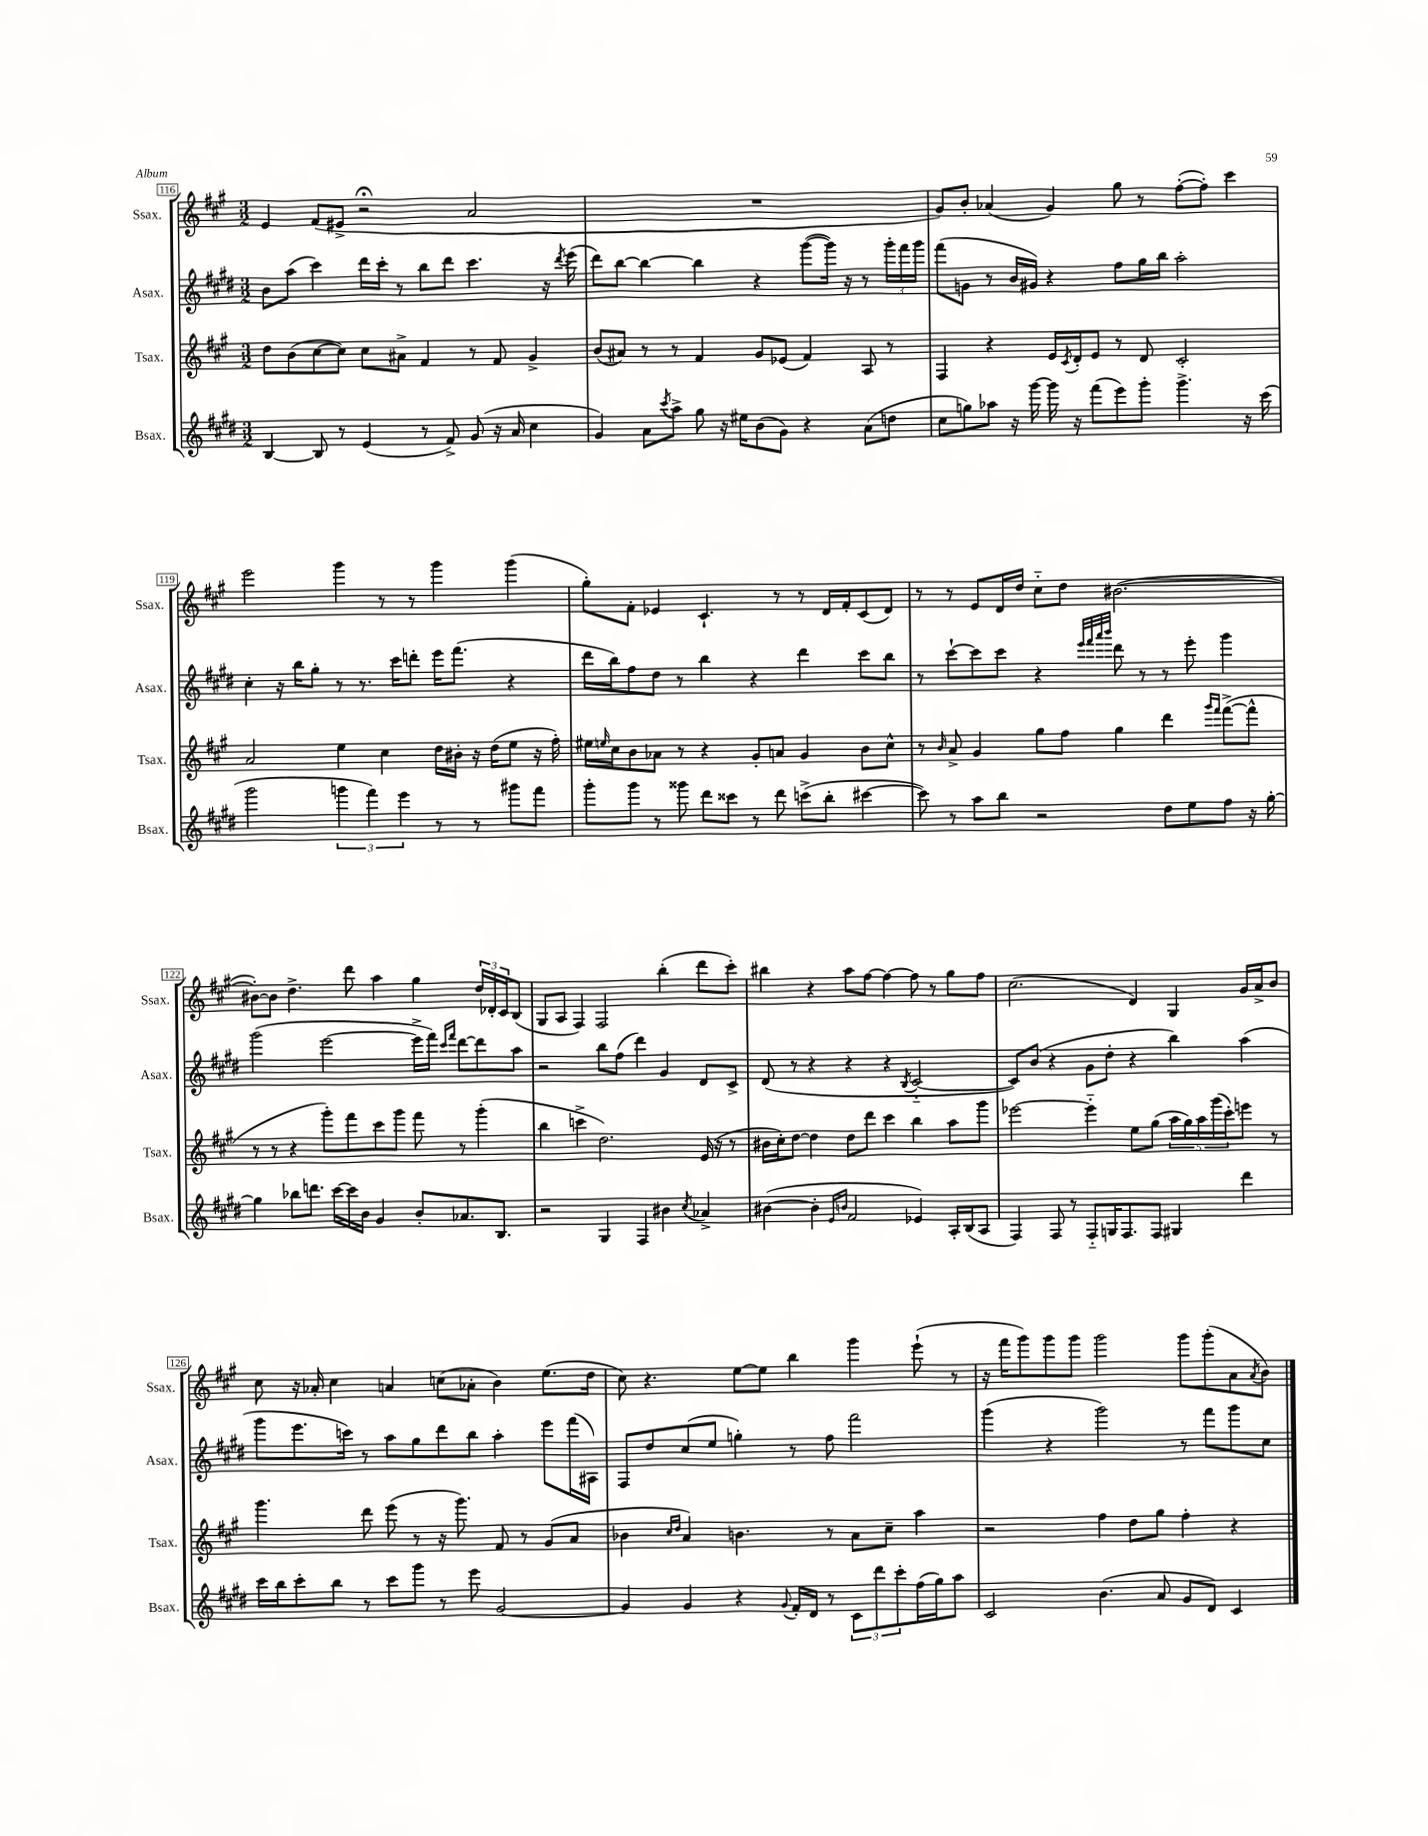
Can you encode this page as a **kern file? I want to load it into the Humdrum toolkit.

**kern	**kern	**kern	**kern
*staff4	*staff3	*staff2	*staff1
*clefG2	*clefG2	*clefG2	*clefG2
*k[f#c#g#d#]	*k[f#c#g#]	*k[f#c#g#d#]	*k[f#c#g#]
*M3/2	*M3/2	*M3/2	*M3/2
[4B	8dd	8b	4e
.	(8b	(8aa	.
8B]	[8cc#	4ccc#)	(8f#
8r	8cc#])	.	8e#^
(4e	8cc#	16ddd#	2r;
.	.	16ccc#'	.
.	8a#^	8r	.
8r	4f#	8bb	.
8f#^)	.	8ddd#	.
(8g#	8r	4.ccc#	2a
16r	8f#	.	.
16a	.	.	.
4cc#	4g#^	.	.
.	.	16r	.
.	.	8qddd#	.
.	.	(16eee	.
=	=	=	=
4g#)	(8b	8ddd#)	1.r
.	8a#)	[8bb	.
8a	8r	4bb_	.
8qccc#	.	.	.
8aa^	8r	.	.
8gg#	4f#	4bb]	.
16r	.	.	.
16ee#	.	.	.
(8b	8g#	4r	.
8g#)	(8e-	.	.
4r	4f#)	([8ggg#	.
.	.	16ggg#])	.
.	.	16r	.
(8a	8A	8r	.
8dd	8r	24ggg#'	.
.	.	24fff#	.
.	.	24ggg#	.
=	=	=	=
8cc#	4F#	(8fff#	8g#)
8gg)	.	8g	8b'
8aa-	4r	8r	(4a-
16r	.	16b	.
[16ggg#	.	16g#)	.
16ggg#]	16e	4r	4g#)
.	8qc#	.	.
16r	16d'	.	.
(8fff#	8e	.	.
8eee)	8r	8ff#	8gg#
8ggg#'	8d	16gg#	8r
.	.	16bb	.
4.ggg#^	2c#'	2aa'	([8ff#'
.	.	.	8ff#'])
.	.	.	4ccc#
16r	.	.	.
(16ccc#	.	.	.
=	=	=	=
2ggg#	2a	4cc#'	2eee
.	.	16r	.
.	.	16bb	.
.	.	8gg#'	.
6ggg	4ee	8r	4ggg#
.	.	8.r	.
6fff#)	.	.	.
.	4cc#	.	8r
.	.	16ccc#	.
6eee	.	.	.
.	.	8ddd'	8r
8r	16dd	16eee	4ggg#
.	16b#'	(8.fff#	.
8r	16r	.	.
.	(16dd	.	.
8ggg#	8ee	4r	(4ggg#
8fff#	16r	.	.
.	16ff#')	.	.
=	=	=	=
8ggg#'	16ee#	16ddd#	8gg#')
.	16qqee	.	.
.	16cc#	16bb)	.
8ggg#	8b	8ff#	8f#'
8r	8a-	8dd#	4e-
8ggg##	8r	8r	.
8ddd#	4r	4bb	4.c#`
8ccc##	.	.	.
8r	8g#'	4r	.
8ddd#	8a	.	8r
(8ccc^	4g#	4ddd#	8r
8bb'	.	.	16d
.	.	.	16f#'
[4ccc#	8b	8ccc#	(8c#
.	8cc#^^	8bb	8d)
=	=	=	=
8ccc#])	8r	8r	8r
.	16qqb	.	.
8r	8a^	[8ccc#`	8r
8aa	4g#	8ccc#]	8e
8bb	.	8ccc#	16d
.	.	.	16dd
2r	8gg#	4r	8cc#'~
.	8ff#	.	8dd
.	.	32qqeee	.
.	.	32qqfff#	.
.	.	32qqaaa	.
.	.	32qqbbb	.
.	4gg#	8ddd#	([2.b#
.	.	8r	.
8dd#	4ddd	8r	.
8ee	.	8eee'	.
.	16qqggg#	.	.
.	16qqfff#	.	.
8ff#	([8fff#^	4ggg#	.
16r	8fff#^^]	.	.
[16gg#'	.	.	.
=	=	=	=
4gg#]	8r	(2ggg#	8b#'_)
.	8r	.	8b#]
8bb-	4r	.	4.dd^
8.ddd	.	.	.
.	8ggg#')	[2eee	.
[16ccc#	.	.	.
16ccc#]	8fff#	.	8ddd
16b	.	.	.
4g#	8ccc#	.	4aa
.	8ggg#	.	.
8b'	8fff#	16eee^]	4gg#
.	.	16fff#)	.
.	.	16qqccc#	.
.	.	16qqfff#	.
8.a-	8r	[8ddd#	.
.	(4ggg#'	8ddd#]	24dd
.	.	.	24d-'
8.B	.	.	.
.	.	.	24c#
.	.	8aa	(8B
=	=	=	=
2r	4bb	2r	8G#
.	.	.	8A
.	4ccc^	.	4F#)
4G#	2.dd)	8bb	2F#
.	.	(8ff#	.
4F#	.	4ddd#)	.
4b#	.	4g#	(4bb'
8qcc#	.	.	.
4a-^	(16e	8d#	8ddd
.	16r	.	.
.	8r	8c#^	8ccc#')
=	=	=	=
([4b#	16b#	(8d#	4bb#
.	16cc#')	.	.
.	[8dd	8r	.
4b#']	4dd]	4r	4r
16qqe	.	.	.
16qqb	.	.	.
2f#	8dd	4r	8aa
.	8ddd	.	[8ff#
.	4ccc#	4r	4ff#_
.	.	8qB	.
4e-)	4bb	[2c#'~	8ff#]
.	.	.	8r
16A'	8aa	.	8gg#
(16B	.	.	.
8A	8ggg#	.	8ff#
=	=	=	=
4F#)	[2eee-	8c#])	(2.cc#
.	.	(8b	.
8F#	.	4r	.
8r	.	.	.
8F#'~	4eee-'~]	8g#	.
16G	.	8dd#'	.
8.F#	.	.	.
.	8ee	4r	4d)
8F#	(8gg#	.	.
4G#	20aa	4bb)	4G#
.	20gg#)	.	.
.	20aa	.	.
.	(20ggg#	.	.
.	20ccc#')	.	.
4ddd#	8eee	(4aa	16g#
.	.	.	16a^
.	8r	.	8b
=	=	=	=
16ccc#	4.ggg#	8ggg#	8cc#
16bb	.	.	.
8ccc#'	.	8.eee	16r
.	.	.	16a-'
8bb	.	.	4cc#
.	.	16ccc)	.
8r	8ddd	8r	.
8ccc#	(8eee	8aa	4a
8ggg#	8r	8gg#	.
8r	16r	8ddd#	(8cc
.	8.ggg#)	.	.
8eee	.	8bb	8a-'
[2g#	8f#	4aa'	4b)
.	8r	.	.
.	(8g#	8eee	(8.ee
.	8a	(16fff#	.
.	.	16A#)	16dd
=	=	=	=
4g#]	4b-	8F#	8cc#)
.	.	8dd#	4.r
.	16qqcc#	.	.
.	16qqdd	.	.
4g#	4a)	(8cc#	.
.	.	8ee	.
4r	4.b	4gg')	[8ee
.	.	.	8ee]
8qqg#	.	.	.
16f#'	.	8r	4bb
16d#	.	.	.
8r	8r	8ff#	.
12c#	8a	2fff#	4ggg#
12ddd#	.	.	.
.	8cc#~	.	.
12ccc#'	.	.	.
(16ff#	4aa	.	(8eee`
16gg#)	.	.	.
8aa	.	.	8r
=	=	=	=
2c#	2r	(4ggg#	16r
.	.	.	16fff#
.	.	.	8ggg#)
.	.	4r	8ggg#
.	.	.	8ggg#
(4.b	4ff#	2ggg#)	2ggg#
.	8dd	.	.
8a	8gg#	.	.
8g#	4ff#'	8r	8ggg#
8d#)	.	8fff#	(8ggg#'
4c#	4r	8ggg#	8a
.	.	.	8qa
.	.	8cc#	8b)
==	==	==	==
*-	*-	*-	*-
